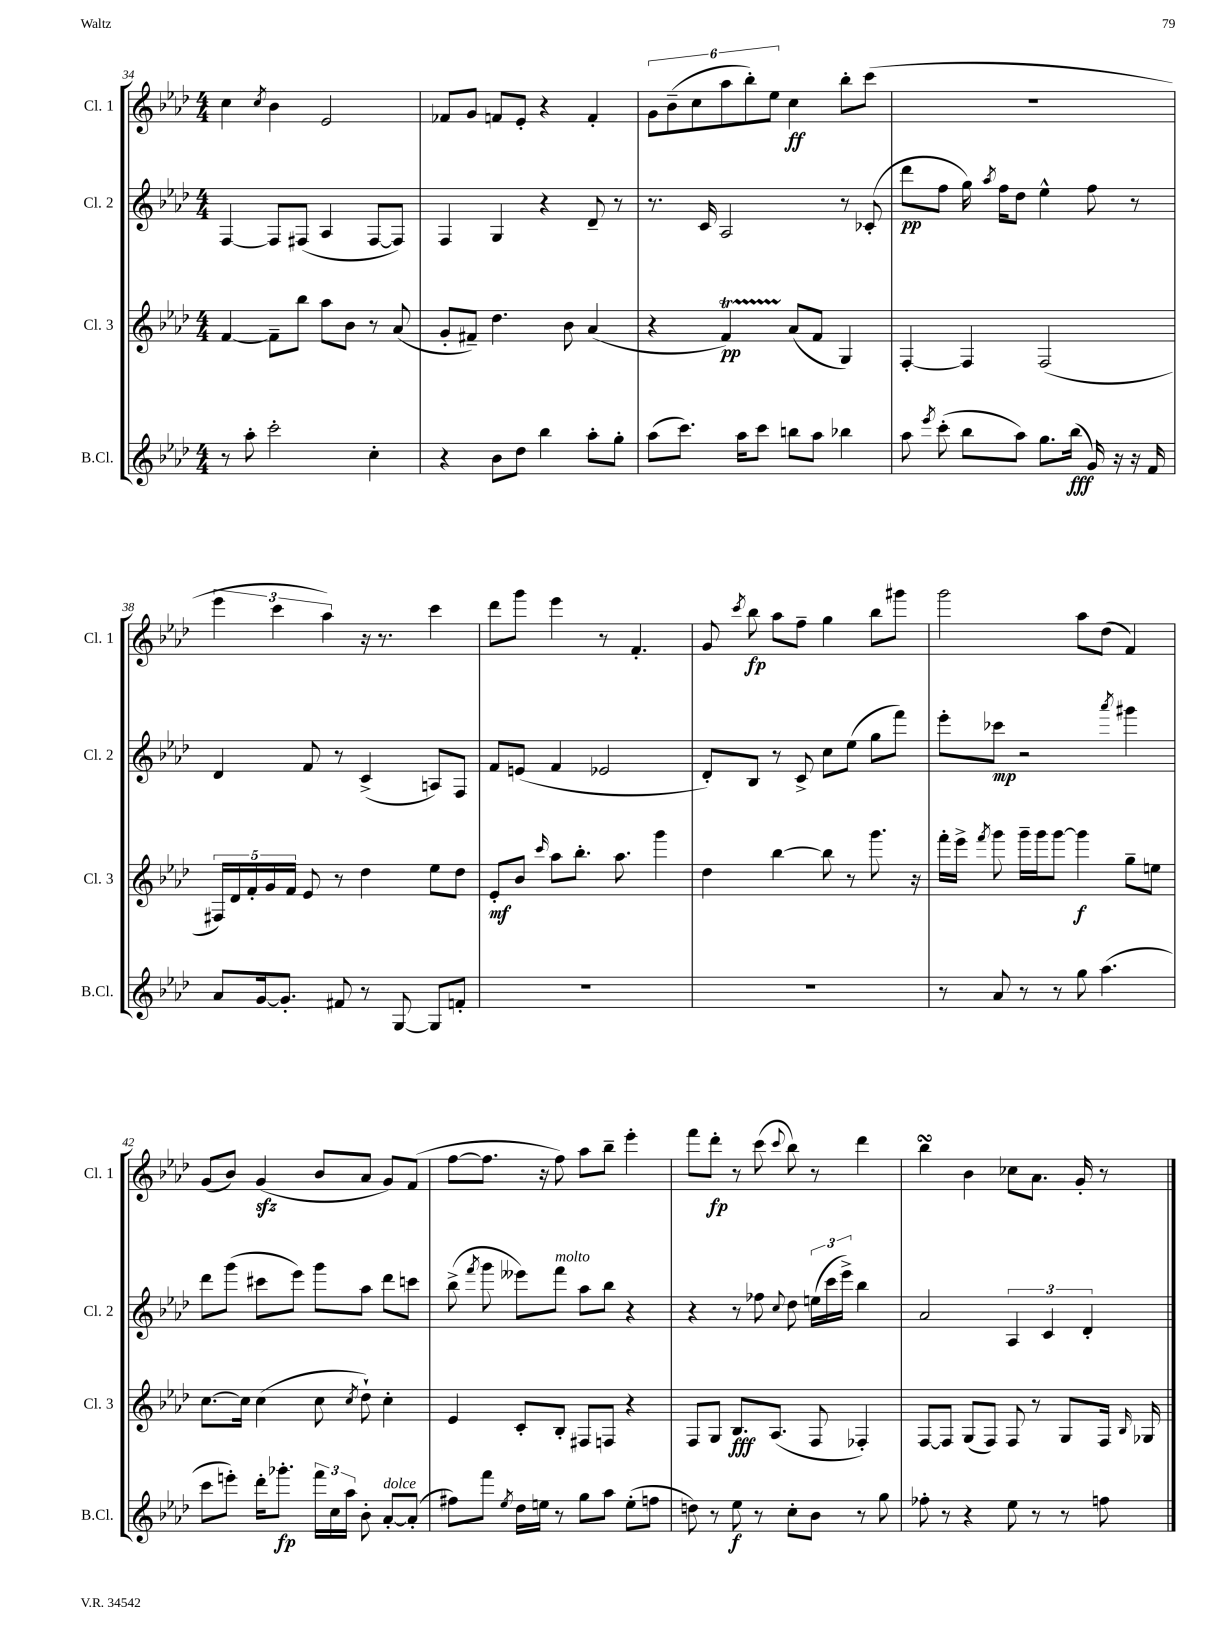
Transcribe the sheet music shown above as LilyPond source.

<<
\new StaffGroup <<
\new Staff = "s0" \with { instrumentName = "Cl. 1" shortInstrumentName = "Cl. 1" } {
    \clef treble \key aes \major \numericTimeSignature \time 4/4
    \autoBeamOff c''4 \acciaccatura { c''8 } bes'4 ees'2 |
    fes'8[ g'8] f'8[ ees'8]-. r4 f'4-. |
    \tuplet 6/4 { g'8[ bes'8--( c''8 aes''8 bes''8-.) ees''8] } c''4\ff bes''8[-. c'''8]( |
    R1 |
    \tuplet 3/2 { ees'''4 c'''4 aes''4) } r16 r8. c'''4 |
    des'''8[ g'''8] ees'''4 r8 f'4.-. |
    g'8 \acciaccatura { c'''8 } bes''8\fp aes''8[ f''8]-- g''4 bes''8[ gis'''8] |
    g'''2 aes''8[ des''8]( f'4) |
    g'8[( bes'8]) g'4\sfz( bes'8[ aes'8] g'8[) f'8]( |
    f''8[~ f''8.] r16 f''8) aes''8[ bes''8]-- ees'''4-. |
    f'''8[ des'''8]-.\fp r8 c'''8( \appoggiatura { c'''8 } bes''8) r8 des'''4 |
    bes''4\turn bes'4 ces''8[ aes'8.] g'16-. r8 \bar "|." |
}
\new Staff = "s1" \with { instrumentName = "Cl. 2" shortInstrumentName = "Cl. 2" } {
    \clef treble \key aes \major \numericTimeSignature \time 4/4
    \autoBeamOff f4~ f8[ fis8]( aes4 fis8[~ fis8]) |
    f4 g4 r4 des'8-- r8 |
    r8. c'16 aes2 r8 ces'8-.( |
    des'''8[\pp f''8] g''16) \acciaccatura { aes''8 } f''16[ des''8] ees''4-^ f''8 r8 |
    des'4 f'8 r8 c'4->( a8[) f8] |
    f'8[ e'8]( f'4 ees'2 |
    des'8[-.) bes8] r8 c'8-> c''8[ ees''8]( g''8[ f'''8]) |
    ees'''8[-. ces'''8]\mp r2 \acciaccatura { aes'''8 } gis'''4 |
    des'''8[ g'''8]( cis'''8[ ees'''8]) g'''8[ aes''8] des'''8[ c'''8] |
    bes''8->( \acciaccatura { f'''8 } g'''8 eeses'''8[) f'''8]^\markup { \italic "molto" } aes''8[ bes''8] r4 |
    r4 r8 fes''8 \appoggiatura { c''8 } des''8 \tuplet 3/2 { e''16[( c'''16 ees'''16]->) } bes''4 |
    aes'2 \tuplet 3/2 { aes4 c'4 des'4-. } \bar "|." |
}
\new Staff = "s2" \with { instrumentName = "Cl. 3" shortInstrumentName = "Cl. 3" } {
    \clef treble \key aes \major \numericTimeSignature \time 4/4
    \autoBeamOff f'4~ f'8[-- bes''8] aes''8[ bes'8] r8 aes'8( |
    g'8[-. fis'8]--) des''4. bes'8 aes'4( |
    r4 f'4\startTrillSpan\pp) aes'8[\stopTrillSpan( f'8] g4) |
    f4~-. f4 f2( |
    \tuplet 5/4 { fis16[) des'16 f'16-. g'16 f'16] } ees'8 r8 des''4 ees''8[ des''8] |
    ees'8[-.\mf bes'8] \grace { c'''16 } aes''8[ bes''8.]-. aes''8. g'''4 |
    des''4 bes''4~ bes''8 r8 g'''8. r16 |
    f'''16[-. ees'''16]-> \acciaccatura { f'''8 } g'''8 g'''16[-- g'''16 g'''8]~ g'''4\f g''8[-- e''8] |
    c''8.[~ c''16] c''4( c''8 \acciaccatura { c''8 } des''8-!) c''4-. |
    ees'4 c'8[-. bes8]-. fis8[ f8] r4 |
    f8[ g8] bes8.[\fff aes8.]( f8 fes4-.) |
    f8[~ f8] g8[( f8]) f8 r8 g8[ f16] \grace { bes16 } ges16 \bar "|." |
}
\new Staff = "s3" \with { instrumentName = "B.Cl." shortInstrumentName = "B.Cl." } {
    \clef treble \key aes \major \numericTimeSignature \time 4/4
    \autoBeamOff r8 aes''8-. c'''2-. c''4-. |
    r4 bes'8[ des''8] bes''4 aes''8[-. g''8]-. |
    aes''8[( c'''8.]) aes''16[ c'''8] b''8[ aes''8] bes''4 |
    aes''8 \acciaccatura { ees'''8 } c'''8-.( bes''8[ aes''8]) g''8.[ bes''16]\fff( g'16) r16 r16 f'16 |
    aes'8[ g'16~ g'8.]-. fis'8 r8 g8~ g8[ f'8]-. |
    R1 |
    R1 |
    r8 aes'8 r8 r8 g''8 aes''4.( |
    c'''8[ e'''8]-.) des'''16[-. ges'''8.]-.\fp \tuplet 3/2 { f'''16[ c''16 aes''16] } bes'8-. aes'8[~-.^\markup { \italic "dolce" } aes'8]-.( |
    fis''8[) f'''8] \acciaccatura { ees''8 } des''16[ e''16] r8 g''8[ aes''8] e''8[-.( f''8] |
    d''8) r8 ees''8\f r8 c''8[-. bes'8] r8 g''8 |
    fes''8-. r8 r4 ees''8 r8 r8 f''8 \bar "|." |
}
>>
>>
\layout { \context { \Score currentBarNumber = #34 } }
